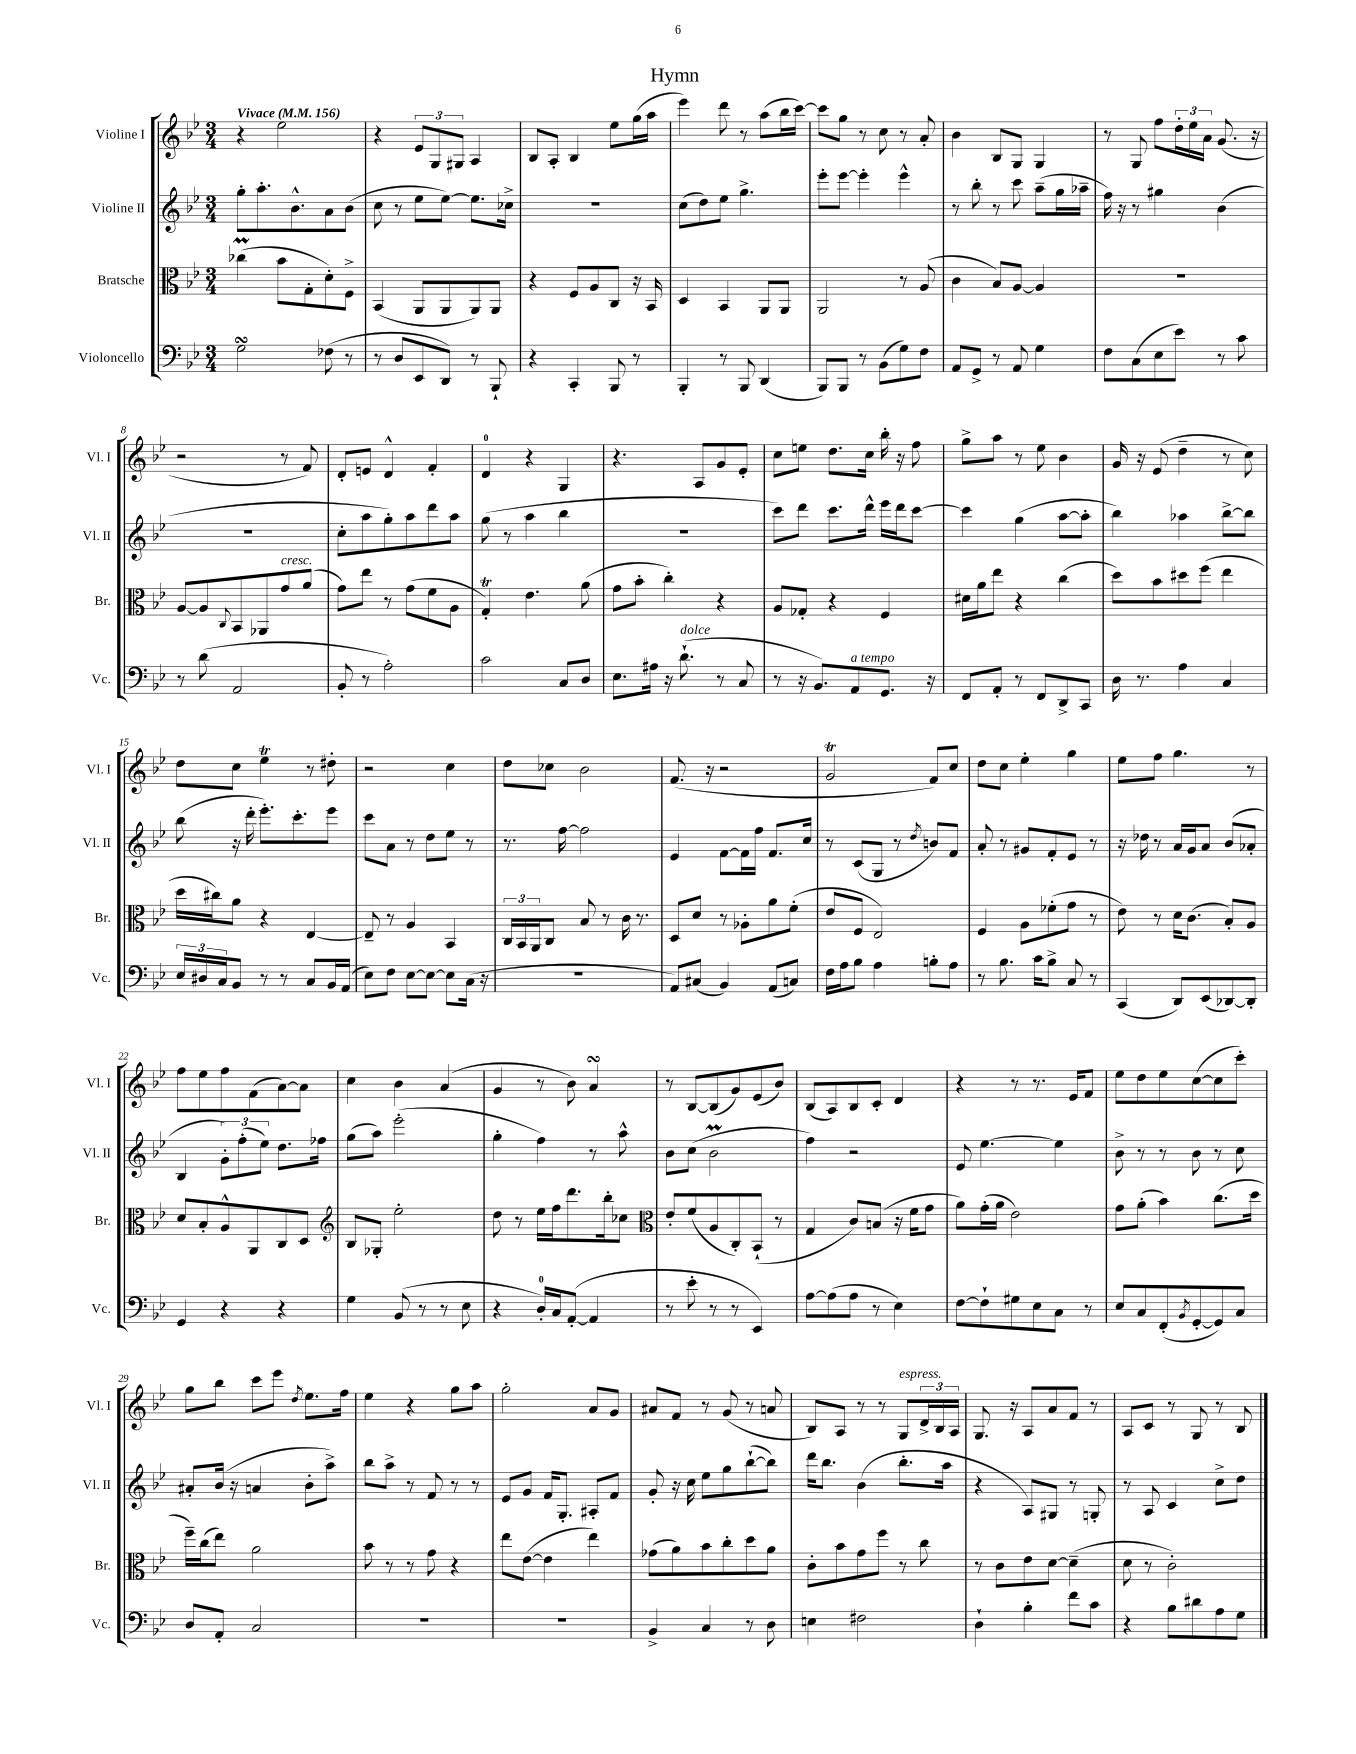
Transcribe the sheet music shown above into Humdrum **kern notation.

**kern	**kern	**kern	**kern
*part4	*part3	*part2	*part1
*staff4	*staff3	*staff2	*staff1
*I"Violoncello	*I"Bratsche	*I"Violine II	*I"Violine I
*I'Vc.	*I'Br.	*I'Vl. II	*I'Vl. I
*clefF4	*clefC3	*clefG2	*clefG2
*k[b-e-]	*k[b-e-]	*k[b-e-]	*k[b-e-]
*M3/4	*M3/4	*M3/4	*M3/4
*MM156	*MM156	*MM156	*MM156
=1	=1	=1	=1
!	!	!	!LO:TX:a:B:t=Vivace
2GsSSS\	(4cc-XM\	8gg'\L	4r
.	.	8.aa'\	.
.	8b-\L	.	2ee-\
.	.	8.b-^^\	.
.	8G'\	.	.
(8F-X\	8d'\)	8a\	.
8r	8F^\J	(8b-\J	.
=2	=2	=2	=2
8r	(4BB-/	8cc\	4r
8D/L	.	8r	.
8EE-/	8AA/L	8ee-\L	12e-/L
.	.	.	12G/
8DD/J)	8AA/	[8ee-\J)	.
.	.	.	12G#X/J
8r	8AA/)	8.ee-\L]	4A/
8BBB-`/	8AA/J	.	.
.	.	16cc-X^\Jk	.
=3	=3	=3	=3
4r	4r	2.r	8B-/L
.	.	.	8A'/J
4CC'/	8F/L	.	4B-/
.	8A/	.	.
8BBB-/	8C/J	.	8ee-\L
8r	16r	.	(16gg\L
.	16BB-/	.	16aa\JJ
=4	=4	=4	=4
4BBB-'/	4D/	(8cc\L	4eee-\)
.	.	8dd\)	.
8r	4BB-/	8ee-\J	8ddd\
8BBB-/	.	4.gg^\	8r
(4DD/	8AA/L	.	(8aa\L
.	8AA/J	.	16bb-\L
.	.	.	[16ccc\JJ)
=5	=5	=5	=5
8BBB-/L)	2AA/	8eee-'\L	8ccc\L]
8BBB-/J	.	[8eee-\J	8gg\J
8r	.	4eee-'\]	8r
(8BB-\L	.	.	8cc\
8G\)	8r	4eee-^^\	8r
8F\J	(8A/	.	8a'/
=6	=6	=6	=6
8AA/L	4c\	8r	4b-\
8GG^/J	.	8bb-'\	.
8r	8B-/L)	8r	8B-/L
8AA/	[8A/J	8ccc\	8G/J
4G\	4A/]	(8aa~\L	4G/
.	.	16gg\L	.
.	.	16aa-X~\JJ	.
=7	=7	=7	=7
8F\L	2.r	16ff\)	8r
.	.	16r	.
(8C\	.	8r	8G/
8E-\	.	4gg#X\	8ff\L
8e-\J)	.	.	24dd'\L
.	.	.	24ee-\
.	.	.	24a\JJ
8r	.	(4b-\	(8.g/
8c\	.	.	.
.	.	.	16r
!!LO:LB:g=z
=8	=8	=8	=8
8r	[8A/L	2.r	2r
(8d\	8A/]	.	.
.	8qqC/	.	.
2AA/	8BB-/	.	.
.	8AA-X/	.	.
!	!LO:TX:a:i:t=cresc.	!	!
.	8g/	.	8r
.	(8a/J	.	8f/)
=9	=9	=9	=9
8BB-'/	8g\L)	8cc'\L	8d'/L
8r	8ee-\J	8aa\	8en/J
2A'\)	8r	8gg'\)	4d^^/
.	(8g\L	8aa\	.
.	8f\	8ddd\	4f'/
.	8A\J	8aa\J	.
=10	=10	=10	=10
2c\	4GT'/)	(8gg\	4d/
.	.	8r	.
.	4.e-\	4aa\	4r
8C/L	.	4bb-\	4G/
8D/J	(8a\	.	.
=11	=11	=11	=11
8.E-\L	8g\L	2.r	4.r
.	8b-'\J	.	.
16A#X\Jk	.	.	.
16r	4cc'\)	.	.
!LO:TX:a:i:t=dolce	!	!	!
(8.d`\	.	.	.
.	.	.	8A/L
8r	4r	.	8g/
8C/	.	.	8e-'/J
=12	=12	=12	=12
8r	8A/L	8ccc\L)	8cc\L
16r	8G-X'/J	8ddd\J	8een\J
8.BB-/L)	.	.	.
.	4r	8.ccc\L	8.dd\L
!LO:TX:a:i:t=a tempo	!	!	!
8AA/	.	.	.
.	.	16ddd^^\Jk	16cc\Jk
8.GG/J	4F/	16eee-\LL	16bb-'\
.	.	16ddd\J	16r
.	.	[8ccc\J	8ff\
16r	.	.	.
=13	=13	=13	=13
8FF/L	16d#X\LL	4ccc\]	8gg^\L
.	16a\J	.	.
8AA'/J	8ee-\J	.	8aa\J
8r	4r	(4gg\	8r
8FF/L	.	.	8ee-\
8DD^/	(4cc\	[8aa\L	4b-\
8CC/J	.	8aa'\J]	.
=14	=14	=14	=14
16D\	8dd\L)	4bb-\)	16g/
8.r	.	.	16r
.	8b-\	.	(8e-/
4A\	8dd#X\	4aa-X\	4dd~\
.	(8ff\J	.	.
4C/	4ee-\	[8bb-^\L	8r
.	.	8bb-\J]	8cc\)
!!LO:LB:g=z
=15	=15	=15	=15
24E-/LL	16dd\LL	(8bb-\	8dd\L
24D#X/	.	.	.
.	16cc#X\J)	.	.
24C/J	.	.	.
8BB-/J	8a\J	16r	8cc\J
.	.	16ddd'\	.
8r	4r	8.eee-'\L)	4ee-T\
8r	.	.	.
.	.	8.ccc'\	.
8C/L	[4E-/	.	8r
16BB-/L	.	8eee-\J	8dd#X'\
(16AA/JJ	.	.	.
=16	=16	=16	=16
8E-\L)	8E-~/]	8ccc\L	2r
8F\J	8r	8a\J	.
[8E-\L	4A/	8r	.
8E-\J_	.	8dd\L	.
8E-\L]	4BB-/	8ee-\J	4cc\
(16C\Jk	.	8r	.
16r	.	.	.
=17	=17	=17	=17
2.r	24C/LL	8.r	8dd\L
.	24BB-/	.	.
.	24AA/J	.	.
.	8C/J	.	8cc-X\J
.	.	[16ff\	.
.	8B-/	2ff\]	2b-\
.	8r	.	.
.	16c\	.	.
.	8.r	.	.
=18	=18	=18	=18
8AA/L)	8D/L	4e-/	(8.f/
(8C#X/J	8d/J	.	.
.	.	.	16r
4BB-/)	8r	[8f\L	2r
.	8A-X'\L	16f\L]	.
.	.	16ff\JJ	.
(8AA/L	8a\	8.f/L	.
8Cn/J)	(8f'\J	.	.
.	.	16cc/Jk	.
=19	=19	=19	=19
16F\LL	8e-/L	8r	2gT/
16A\J	.	.	.
8B-\J	8F/J	(8c/L	.
4A\	2E-/)	8G/J	.
.	.	8r	.
.	.	8qdd/	.
8Bn'\L	.	8bn/L)	8f/L)
8A\J	.	8f/J	8cc/J
=20	=20	=20	=20
8r	4F/	8a'/	8dd\L
8.B-\	.	8r	8cc\J
.	8A\L	8g#X/L	4ee-'\
16c\KL	.	.	.
8B-^\J	(8f-X'\	8f'/	.
8C/	8g\J	8e-/J	4gg\
8r	8r	8r	.
=21	=21	=21	=21
(4CC/	8e-\)	16r	8ee-\L
.	.	16dd-X\	.
.	8r	8r	8ff\J
8DD/L)	16d\KL	16a/LL	4.gg\
.	(8.c\J	16g/J	.
(8EE-/	.	8a/J	.
[8DD-X/)	8B-'/L)	(8b-/L	.
8DD-'/J]	8A/J	8a-X'/J	8r
!!LO:LB:g=z
=22	=22	=22	=22
4GG/	8d/L	4B-/	8ff\L
.	8B-'/	.	8ee-\
4r	8A^^/	12g'\L)	8ff\
.	.	(12ff'\	.
.	8AA/	.	(8f\
.	.	12ee-\J)	.
4r	8C/	8.dd\L	[8a\)
.	8D/J	.	8a\J]
.	.	16ff-X\Jk	.
=23	=23	=23	=23
*	*clefG2	*	*
4G\	8B-/L	(8gg\L	4cc\
.	8G-X'/J	8aa\J)	.
(8BB-/	2ee-'\	(2eee-'\	4b-\
8r	.	.	.
8r	.	.	(4a/
8E-\	.	.	.
=24	=24	=24	=24
4r	8dd\	4gg'\	4g/
.	8r	.	.
16D'/LL)	16ee-\LL	4ff\)	8r
16C/J	16ff\J	.	.
([8AA'/J	8.ddd\	.	8b-\)
4AA/]	.	8r	4asSsS/
.	16bb-'\k	.	.
.	8cc-X\J	8aa^^\	.
=25	=25	=25	=25
*	*clefC3	*	*
8r	8e-'/L	8b-\L	8r
8e-'\	(8f/	(8cc\J	[8B-/L
8r	8A/	2b-M\	(8B-/]
8r	8C'/)	.	8g/)
4EE-/)	(8BB-`/J	.	(8e-/
.	8r	.	8b-/J)
=26	=26	=26	=26
[8A\L	4G/	4ff\)	(8B-/L
(8A\]	.	.	8A/)
8A\J	8c/L)	2r	8B-/
8r	(8Bn/J	.	8c'/J
4E-\)	16r	.	4d/
.	16f\KL	.	.
.	8g\J	.	.
=27	=27	=27	=27
[8F\L	8a\L)	8e-/	4r
8F`\]	(16g'\L	[4.ee-\	.
.	16a\JJ	.	.
8G#X\	2e-\)	.	8r
8E-\	.	.	8.r
8C\J	.	4ee-\]	.
.	.	.	16e-/KL
8r	.	.	8f/J
=28	=28	=28	=28
8E-/L	8g\L	8b-^\	8ee-\L
8C/	(8a'\J	8r	8dd\
(8FF'/	4b-\)	8r	8ee-\
8qBB-/	.	.	.
[8GG'/	.	8b-\	([8cc\
8GG/])	(8.cc\L	8r	8cc\]
8C/J	.	8cc\	8ccc'\J)
.	16dd\Jk	.	.
!!LO:LB:g=z
=29	=29	=29	=29
8D/L	16ff~\LL)	8a#X'/L	8gg\L
.	(16cc\J	.	.
8AA'/J	8ee-\J)	(16b-/Jk	8bb-\J
.	.	16r	.
2C/	2a\	4an/	8ccc\L
.	.	.	8eee-\J
.	.	.	8qdd/
.	.	8b-'\L	8.ee-\L
.	.	8aa^\J)	.
.	.	.	16ff\Jk
=30	=30	=30	=30
2.r	8b-\	8bb-\L	4ee-\
.	8r	8aa^\J	.
.	8r	8r	4r
.	8g\	8f/	.
.	4r	8r	8gg\L
.	.	8r	8aa\J
=31	=31	=31	=31
2.r	8ee-\L	8e-/L	2gg'\
.	([8e-\J	8g/J	.
.	4e-\]	16f/KL	.
.	.	8.G'/J	.
.	4ee-\)	8A#X'/L	8a/L
.	.	8f/J	8g/J
=32	=32	=32	=32
4BB-^/	(8g-X\L	8g'/	8a#X/L
.	8a\)	16r	8f/J
.	.	16cc\	.
4C/	8b-\	8ee-\L	8r
.	8cc'\	8gg\	(8g/
8r	8dd\	([8bb-`\	8r
8D\	8a\J	8bb-\J])	8an/
=33	=33	=33	=33
4En\	8c'\L	16ddd\KL	8B-/L)
.	.	8.bb-\J	.
.	8b-\	.	8A/J
2F#X\	8g\	(4b-\	8r
.	8ff\J	.	8r
!	!	!	!LO:TX:a:i:t=espress.
.	8r	8.bb-'\L	8G/L
.	8cc\	.	24d^/L
.	.	.	24B-/
.	.	16aa\Jk	.
.	.	.	24A/JJ
=34	=34	=34	=34
4D`\	8r	4r	8.G/
.	8c\L	.	.
.	.	.	16r
4B-'\	8e-\	8A/L)	8A/L
.	[8d\J	8G#X/J	8a/
8f\L	(4d~\]	8r	8f/J
8c\J	.	8Gn'/	8r
=35	=35	=35	=35
4r	8d\	8r	8A/L
.	8r	8A/	8c/J
8B-\L	2c'\)	4c/	8r
8d#X\	.	.	8G/
8A\	.	8cc^\L	8r
8G\J	.	8dd\J	8B-/
==	==	==	==
*-	*-	*-	*-
